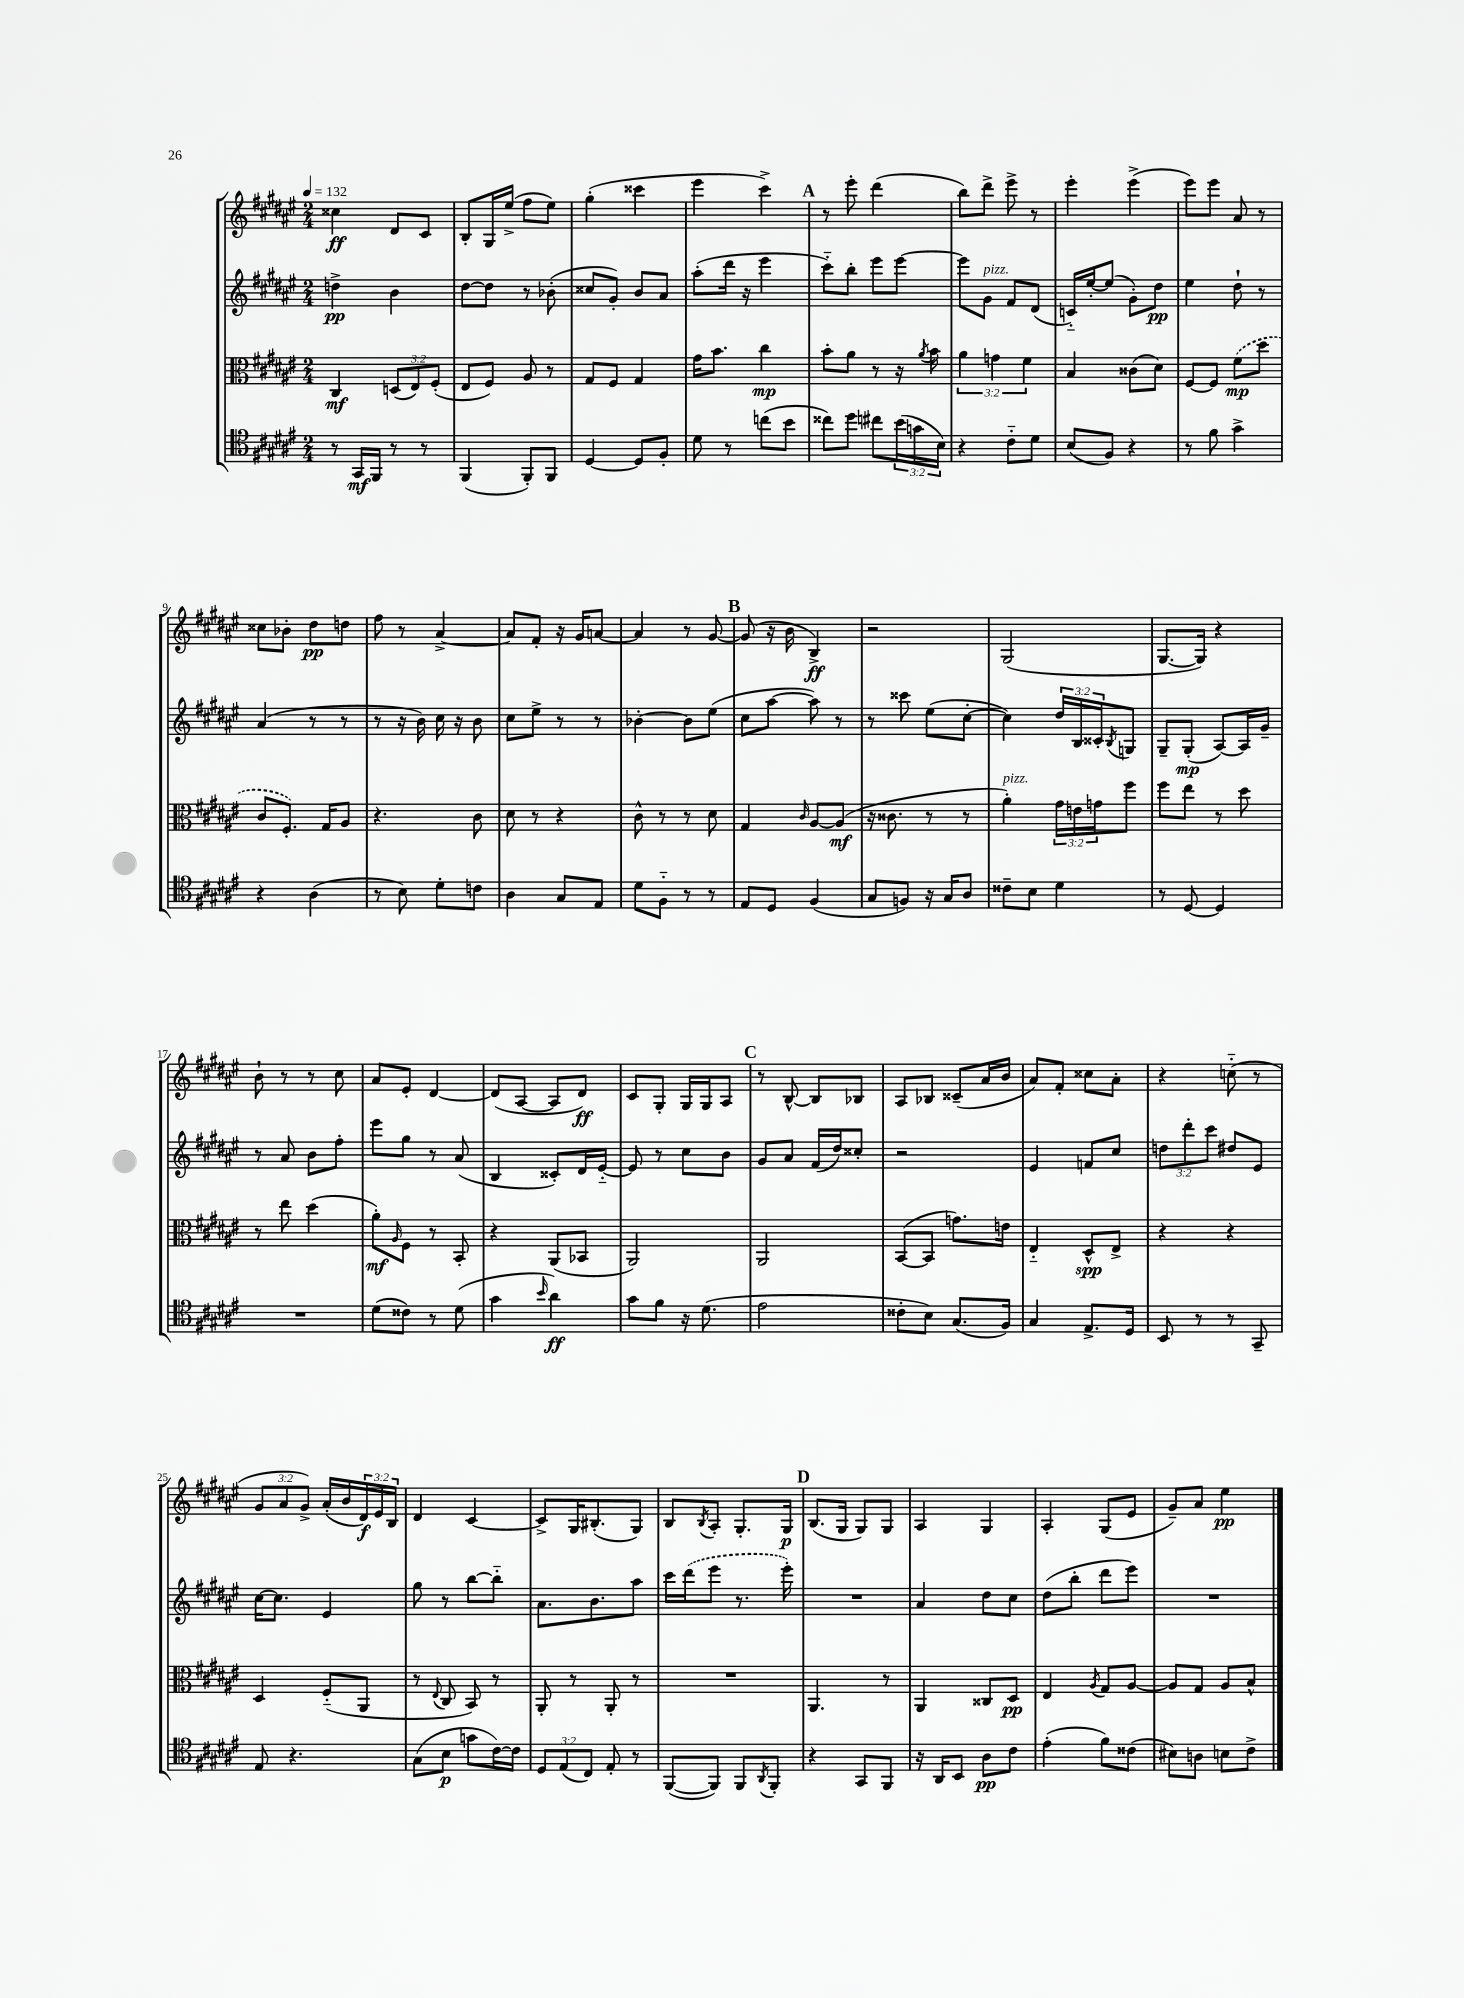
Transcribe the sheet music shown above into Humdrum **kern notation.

**kern	**kern	**kern	**kern
*staff4	*staff3	*staff2	*staff1
*clefC4	*clefC3	*clefG2	*clefG2
*k[f#c#g#d#a#e#]	*k[f#c#g#d#a#e#]	*k[f#c#g#d#a#e#]	*k[f#c#g#d#a#e#]
*M2/4	*M2/4	*M2/4	*M2/4
*MM132	*MM132	*MM132	*MM132
8r	4C#/	4dd^\	4cc##\
16GG#/LL	.	.	.
16FF#/JJ	.	.	.
8r	(12D/L	4b\	8d#/L
.	12E#/)	.	.
8r	.	.	8c#/J
.	(12F#'/J	.	.
=	=	=	=
(4FF#/	8E#/L	[8dd#\L	8B'/L
.	8F#/J)	8dd#\]J	16G#/L
.	.	.	(16ee#^/JJ
8FF#'/L)	8A#/	8r	8ff#\L
8FF#/J	8r	(8b-'\	8ee#\J)
=	=	=	=
[4D#/	8G#/L	8cc##/L	(4gg#'\
.	8F#/J	8g#'/J)	.
8D#/]L	4G#/	8b/L	4ccc##\
8F#'/J	.	8a#/J	.
=	=	=	=
8d#\	16g#\LK	(8aa#'\L	4eee#\
.	8.b\J	.	.
8r	.	16ddd#\Jk	.
.	.	16r	.
(8cc\L	4cc#\	4eee#\	4ccc#^\)
8b\J	.	.	.
=	=	=	=
8cc##\L)	8b'\L	8ccc#'~\L)	8r
8dd#\J	8a#\J	8bb'\J	8eee#'\
8cc#\L	8r	8eee#\L	(4ddd#\
(24b\L	16r	[8eee#\J	.
24g\	.	.	.
.	8qa#/	.	.
.	16b\	.	.
24B\JJ)	.	.	.
=	=	=	=
4r	6a#\	8eee#\]L	8bb\L)
.	.	8g#\J	8ddd#^\J
.	6g\	.	.
8c#'~\L	.	8f#/L	8eee#^\
.	6f#\	.	.
8d#\J	.	(8d#/J	8r
=	=	=	=
(8B/L	4B/	16c'~/LL)	4eee#'\
.	.	[16ee#'/J	.
8F#/J)	.	(8ee#/]J	.
4r	(8c##\L	8g#'\L)	(4eee#^\
.	8d#\J)	8dd#\J	.
=	=	=	=
8r	[8F#/L	4ee#\	8eee#\L)
8f#\	8F#/]J	.	8eee#\J
4g#^\	(8f#\L	8dd#`\	8a#/
.	8dd#\J	8r	8r
=	=	=	=
4r	8c#/L	(4a#/	8cc##\L
.	8.F#'/J)	.	8b-'\J
(4A#\	.	8r	8dd#\L
.	16G#/LK	.	.
.	8A#/J	8r	8dd\J
=	=	=	=
8r	4.r	8r	8ff#\
8B\)	.	16r	8r
.	.	16b\)	.
8d#'\L	.	16cc#\	[4a#^/
.	.	16r	.
8c\J	8c#\	8b\	.
=	=	=	=
4A#\	8d#\	8cc#\L	8a#/]L
.	8r	8ee#^\J	8f#'/J
8G#/L	4r	8r	16r
.	.	.	16g#/LK
8E#/J	.	8r	[8a/J
=	=	=	=
8d#\L	8c#^^\	[4b-'\	4a/]
8F#'~\J	8r	.	.
8r	8r	8b-\]L	8r
8r	8d#\	(8ee#\J	[8g#/
=	=	=	=
8E#/L	4G#/	8cc#\L	(8g#/]
8D#/J	.	[8aa#\J	16r
.	.	.	16b\
.	16qqc#/	.	.
(4F#/	[8A#/L	8aa#\])	4B^/)
.	(8A#/]J	8r	.
=	=	=	=
8G#/L	16r	8r	2r
.	8.c##\	.	.
8F/J)	.	8ccc##\	.
16r	8r	(8ee#\L	.
16G#/LK	.	.	.
8A#/J	8r	[8cc#'\J	.
=	=	=	=
8c##~\L	4a#'\)	4cc#\])	(2G#/
8B\J	.	.	.
4d#\	24g#\LL	24dd#/LL	.
.	24e\	24B/	.
.	24g\J	24c##'/J	.
.	.	8qB/	.
.	8ff#\J	8G/J	.
=	=	=	=
8r	8ff#\L	8G#~/L	[8.G#/L
[8D#/	8ee#\J	(8G#'/J	.
.	.	.	16G#/]Jk)
4D#/]	8r	[8A#/L)	4r
.	8dd#\	16A#/]L	.
.	.	16g#~/JJ	.
=	=	=	=
2r	8r	8r	8b`\
.	8ee#\	8a#/	8r
.	(4dd#\	8b\L	8r
.	.	8ff#'\J	8cc#\
=	=	=	=
(8d#\L	8a#'\L)	8eee#\L	8a#/L
.	16qqA#/	.	.
8c##\J)	8F#\J	8gg#\J	8e#'/J
8r	8r	8r	[4d#/
(8d#\	8BB'/	(8a#/	.
=	=	=	=
4g#\	4r	4B/	(8d#/]L
.	.	.	[8A#/J
16qqb/	.	.	.
4a#\)	(8AA#/L	8c##'/L)	8A#/]L
.	8BB-/J	16d#/L	8d#/J)
.	.	[16e#'~/JJ	.
=	=	=	=
8g#\L	2AA#/)	8e#/]	8c#/L
8f#\J	.	8r	8G#'/J
16r	.	8cc#\L	16G#/LL
(8.d#\	.	.	16G#/J
.	.	8b\J	8A#/J
=	=	=	=
2e#\	2AA#/	8g#/L	8r
.	.	8a#/J	[8B^^/
.	.	(16f#/LL	8B/]L
.	.	16dd#/J)	.
.	.	8cc##'/J	8B-/J
=	=	=	=
8c##'\L	([8BB/L	2r	8A#/L
8B\J)	8BB/]J	.	8B-/J
(8.G#/L	8.g\L)	.	(8c##~/L
.	.	.	16a#/L
16F#/Jk)	16e\Jk	.	16b/JJ
=	=	=	=
4G#/	4E#'~/	4e#/	8a#/L)
.	.	.	8f#'/J
8.E#^/L	8D#^^/L	8f/L	8cc##\L
.	8E#^/J	8cc#/J	8a#'\J
16D#/Jk	.	.	.
=	=	=	=
8BB/	4r	12dd\L	4r
.	.	12ddd#'\	.
8r	.	.	.
.	.	12ccc#\J	.
8r	4r	8dd#/L	(8cc'~\
8GG#~/	.	8e#/J	8r
=	=	=	=
8E#/	4D#/	[16cc#\LK	12g#/L
.	.	8.cc#\]J	.
.	.	.	12a#/
4.r	.	.	.
.	.	.	12g#^/J)
.	(8F#'~/L	4e#/	(16a#'/LL
.	.	.	16b/
.	8AA#/J	.	24d#/)
.	.	.	24e#/
.	.	.	24B/JJ
=	=	=	=
(8G#\L	8r	8gg#\	4d#/
.	8qqE#/	.	.
8B\J	8C#/	8r	.
8g\L	8BB/)	[8bb\L	[4c#/
[16c#\L)	8r	8bb'~\]J	.
16c#\]JJ	.	.	.
=	=	=	=
12D#/L	8AA#'/	8.a#\L	8c#^/]L
(12E#/	.	.	.
.	8r	.	16G#/K
12C#/J)	.	.	.
.	.	8.b\	(8.B#'/
8E#'/	8AA#'/	.	.
8r	8r	8aa#\J	8G#/J)
=	=	=	=
([8FF#/L	2r	16ccc#\LL	8B/L
.	.	(16ddd#\J	.
.	.	.	8qB/
8FF#/]J)	.	8eee#\J	8A#'/J
8FF#/L	.	8.r	8.G#'/L
8qAA#/	.	.	.
8FF#'/J	.	.	.
.	.	16eee#'\)	16G#/Jk
=	=	=	=
4r	4.AA#/	2r	(8.B/L
.	.	.	16G#/Jk
8GG#/L	.	.	8G#/L)
8FF#/J	8r	.	8G#/J
=	=	=	=
16r	4AA#/	4a#/	4A#/
16AA#/LK	.	.	.
8BB/J	.	.	.
8A#\L	8C##/L	8dd#\L	4G#/
8c#\J	8D#/J	8cc#\J	.
=	=	=	=
(4e#'\	4E#/	(8dd#\L	4A#'/
.	.	8bb'\J	.
.	8qA#/	.	.
8f#\L)	8G#/L	8ddd#\L	(8G#/L
(8c##\J	[8A#/J	8eee#\J)	8e#/J
=	=	=	=
8B#\L)	8A#/]L	2r	8g#~/L)
8A\J	8G#/J	.	8a#/J
8B\L	8A#/L	.	4ee#\
8c#^\J	8B^^/J	.	.
==	==	==	==
*-	*-	*-	*-
